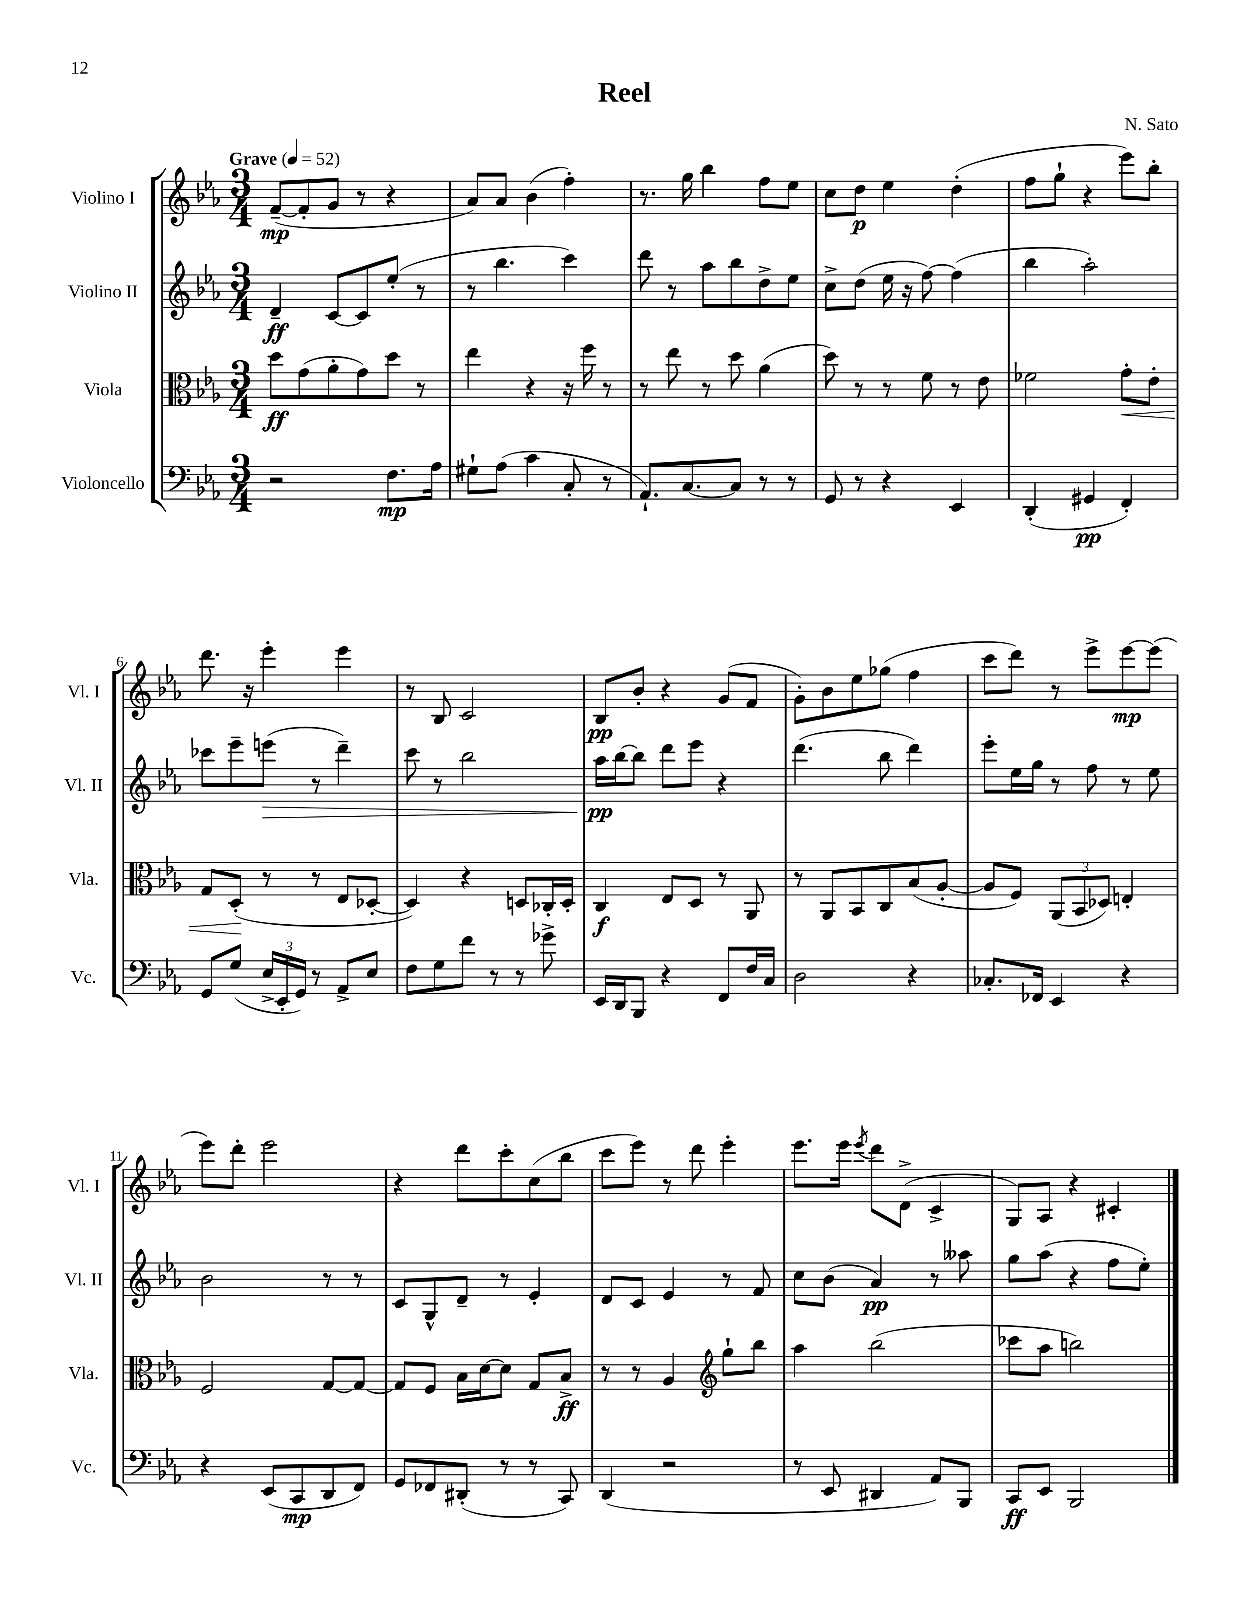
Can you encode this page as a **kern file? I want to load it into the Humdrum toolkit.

**kern	**kern	**kern	**kern
*staff4	*staff3	*staff2	*staff1
*clefF4	*clefC3	*clefG2	*clefG2
*k[b-e-a-]	*k[b-e-a-]	*k[b-e-a-]	*k[b-e-a-]
*M3/4	*M3/4	*M3/4	*M3/4
*MM52	*MM52	*MM52	*MM52
2r	8dd\L	4d~/	([8f~/L
.	(8g\	.	8f'/]
.	8a-'\	[8c/L	8g/J
.	8g\)	8c/]	8r
8.F\L	8dd\J	(8ee-'/J	4r
.	8r	8r	.
16A-\Jk	.	.	.
=	=	=	=
8G#`\L	4ee-\	8r	8a-/L)
(8A-\J	.	4.bb-\	8a-/J
4c\	4r	.	(4b-\
8C'/	16r	4ccc\)	4ff'\)
.	16ff\	.	.
8r	8r	.	.
=	=	=	=
8.AA-`/L)	8r	8ddd\	8.r
.	8ee-\	8r	.
[8.C/	.	.	16gg\
.	8r	8aa-\L	4bb-\
8C/]J	8dd\	8bb-\	.
8r	(4a-\	8dd^\	8ff\L
8r	.	8ee-\J	8ee-\J
=	=	=	=
8GG/	8dd\)	8cc^\L	8cc\L
8r	8r	(8dd\J	8dd\J
4r	8r	16ee-\	4ee-\
.	.	16r	.
.	8f\	[8ff\)	.
4EE-/	8r	(4ff\]	(4dd'\
.	8e-\	.	.
=	=	=	=
(4DD'/	2f-\	4bb-\	8ff\L
.	.	.	8gg`\J
4GG#/	.	2aa-'\)	4r
4FF'/)	8g'\L	.	8eee-\L)
.	8e-'\J	.	8bb-'\J
=	=	=	=
8GG/L	8G/L	8ccc-\L	8.ddd\
(8G/J	(8D'/J	8eee-~\	.
.	.	.	16r
24E-^/LL	8r	(8eee\J	4eee-'\
24EE-'/	.	.	.
24GG/JJ)	.	.	.
8r	8r	8r	.
8AA-^/L	8E-/L	4ddd~\)	4eee-\
8E-/J	[8D-'/J	.	.
=	=	=	=
8F\L	4D-/])	8ccc\	8r
8G\	.	8r	8B-/
8f\J	4r	2bb-\	2c/
8r	.	.	.
8r	8D/L	.	.
8g-^\	16C-'/L	.	.
.	16D'/JJ	.	.
=	=	=	=
16EE-/LL	4C/	16aa-\LL	8B-/L
16DD/J	.	[16bb-\J	.
8BBB-/J	.	8bb-\]J	8b-'/J
4r	8E-/L	8ddd\L	4r
.	8D/J	8eee-\J	.
8FF/L	8r	4r	(8g/L
16F/L	8AA-/	.	8f/J
16C/JJ	.	.	.
=	=	=	=
2D\	8r	(4.ddd\	8g'\L)
.	8AA-/L	.	8b-\
.	8BB-/	.	8ee-\
.	8C/	8bb-\	(8gg-\J
4r	(8B-/	4ddd\)	4ff\
.	[8A-'/J	.	.
=	=	=	=
8.C-'/L	8A-/]L	8eee-'\L	8ccc\L
.	8F/J)	16ee-\L	8ddd\J)
16FF-/Jk	.	16gg\JJ	.
4EE-/	(12AA-/L	8r	8r
.	12BB-/	.	.
.	.	8ff\	8eee-^\L
.	12D-/J)	.	.
4r	4E'/	8r	[8eee-\
.	.	8ee-\	(8eee-\]J
=	=	=	=
4r	2F/	2b-\	8eee-\L)
.	.	.	8ddd'\J
(8EE-/L	.	.	2eee-\
8CC/	.	.	.
8DD/	[8G/L	8r	.
8FF/J)	8G/_J	8r	.
=	=	=	=
8GG/L	8G/]L	8c/L	4r
8FF-/	8F/J	8G^^/	.
(8DD#'/J	16B-\LL	8d~/J	8ddd\L
.	[16d\J	.	.
8r	8d\]J	8r	8ccc'\
8r	8G/L	4e-'/	(8cc\
8CC/)	8B-^/J	.	8bb-\J
=	=	=	=
(4DD/	8r	8d/L	8ccc\L
.	8r	8c/J	8eee-\J)
2r	4A-/	4e-/	8r
.	.	.	8ddd\
*	*clefG2	*	*
.	8gg`\L	8r	4eee-'\
.	8bb-\J	8f/	.
=	=	=	=
8r	4aa-\	8cc\L	8.eee-\L
8EE-/	.	(8b-\J	.
.	.	.	16eee-\Jk
.	.	.	8qeee-/
4DD#/	(2bb-\	4a-/)	8ddd\L
.	.	.	(8d^\J
8AA-/L)	.	8r	4c^/
8BBB-/J	.	8aa--\	.
=	=	=	=
8CC/L	8ccc-\L	8gg\L	8G/L)
8EE-/J	8aa-\J	(8aa-\J	8A-/J
2BBB-/	2bb\)	4r	4r
.	.	8ff\L	4c#'/
.	.	8ee-'\J)	.
==	==	==	==
*-	*-	*-	*-
